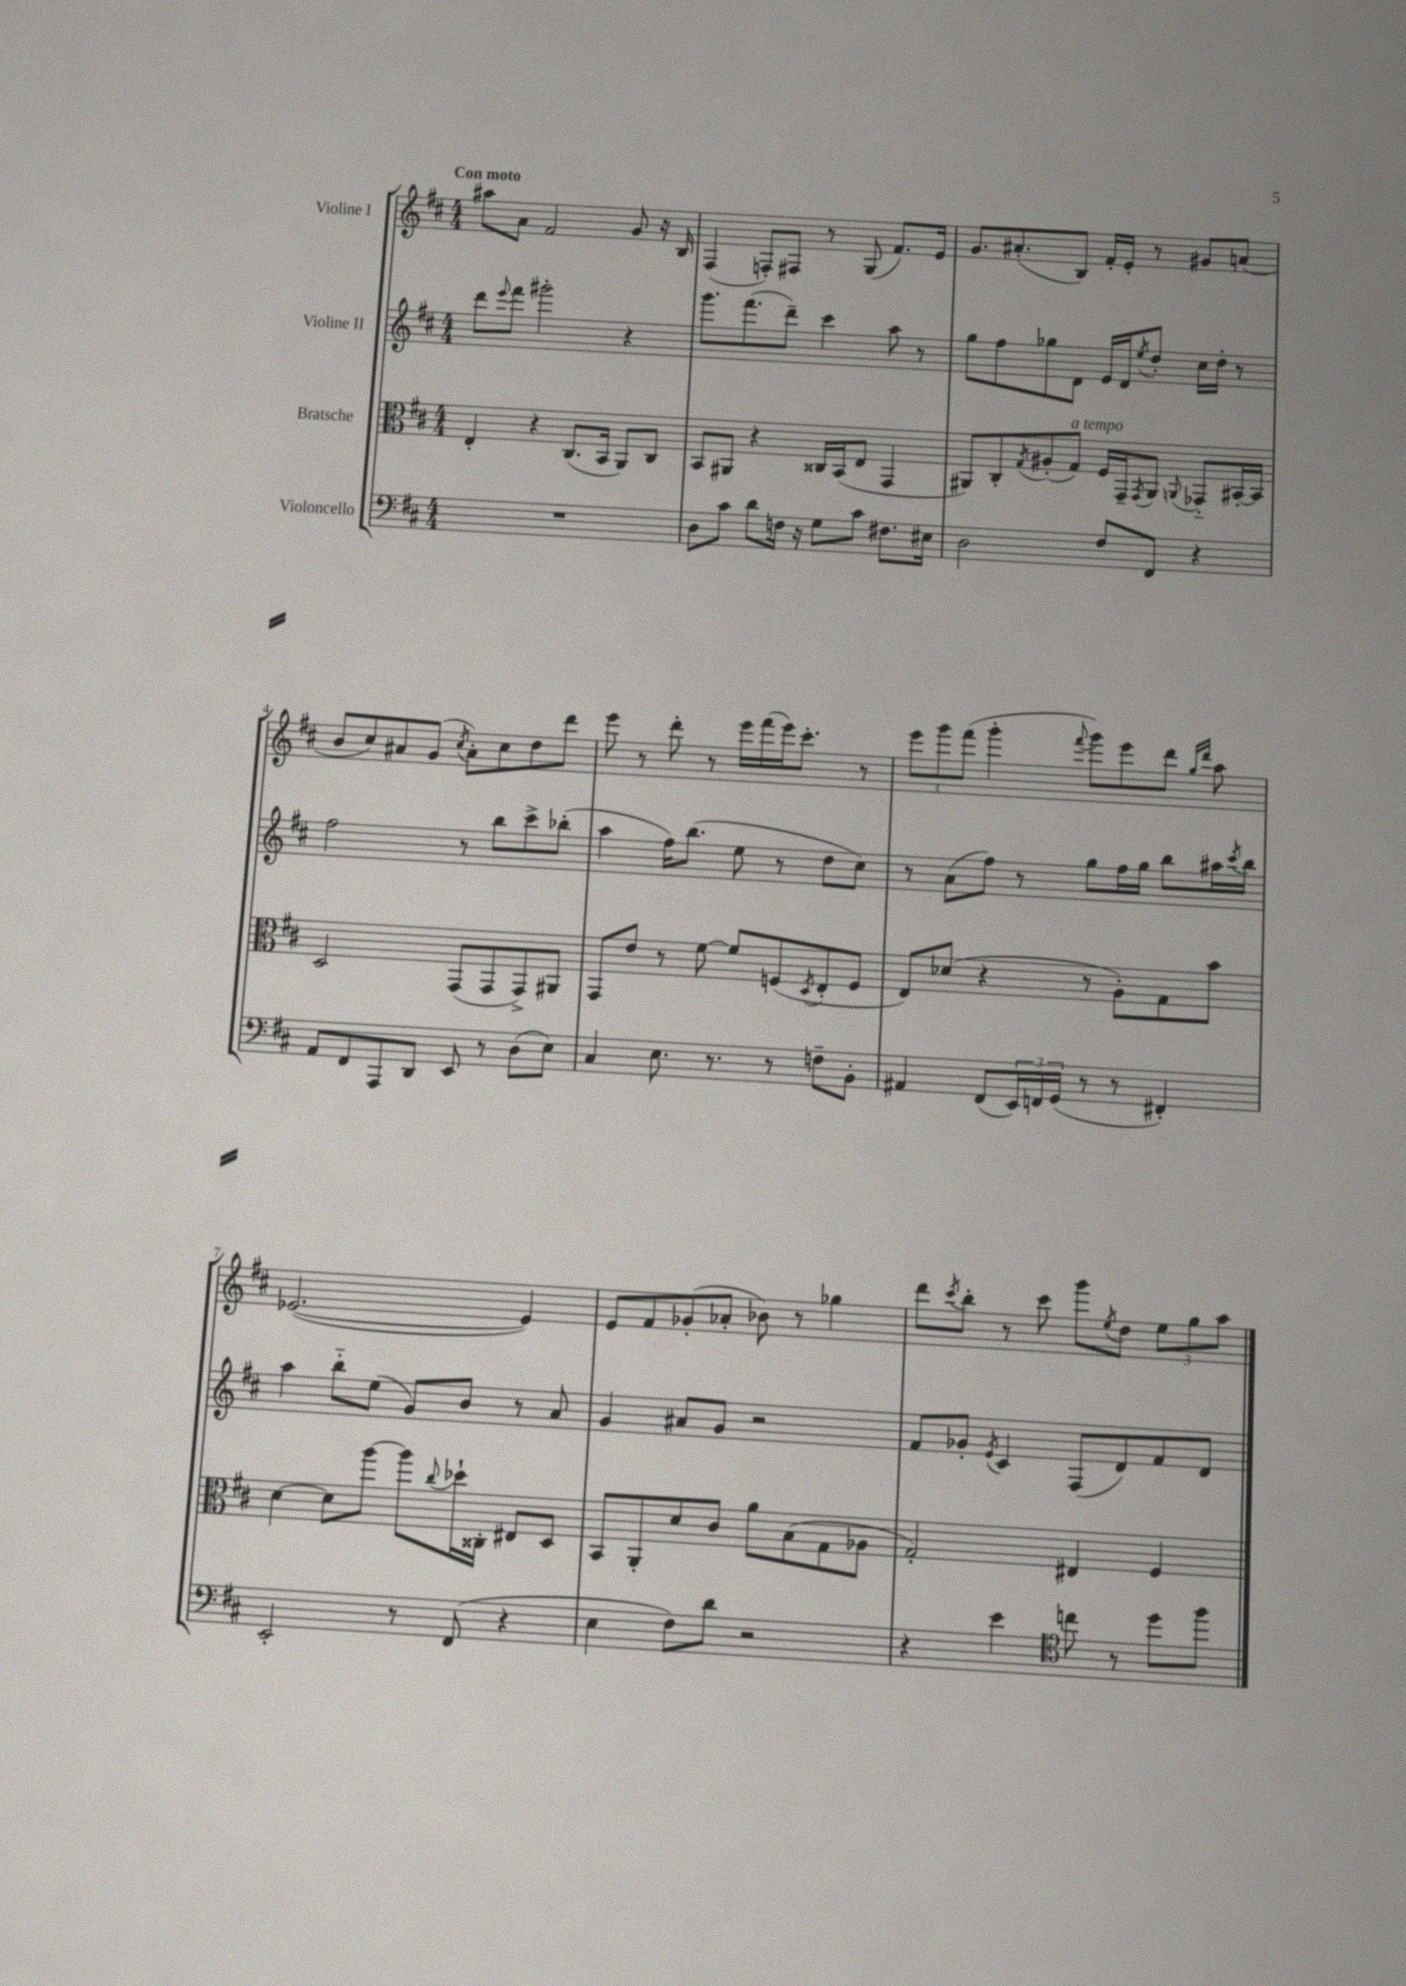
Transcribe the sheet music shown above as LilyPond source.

<<
\new StaffGroup <<
\new Staff = "s0" \with { instrumentName = "Violine I" } {
    \clef treble \key d \major \numericTimeSignature \time 4/4 \tempo "Con moto"
    ais''8 a'8 fis'2 g'8 r16 b16 |
    fis4( f8-.) fis8 r8 g8( fis'8.) e'16 |
    g'8. ais'8.-.( b8) fis'16-. e'16-. r8 gis'8 a'8( |
    b'8 cis''8) ais'8 g'8( \acciaccatura { cis''8 } ais'8-.) cis''8 d''8 d'''8 |
    e'''8 r8 d'''8-. r8 e'''16 fis'''16( e'''16) cis'''8.-. r8 |
    \tuplet 3/2 { e'''8 g'''8 fis'''8( } g'''4-. \appoggiatura { fis'''8 } g'''8) e'''8 d'''8 \grace { g''16 d'''16 } a''8 |
    ees'2.~( ees'4) |
    e'8 fis'8 ges'8-.( aes'8-. bes'8) r8 ges''4 |
    d'''8 \acciaccatura { cis'''8 } b''8-. r8 cis'''8 g'''8 \acciaccatura { e''8 } d''8 \tuplet 3/2 { e''8 g''8 a''8 } \bar "|." |
}
\new Staff = "s1" \with { instrumentName = "Violine II" } {
    \clef treble \key d \major \numericTimeSignature \time 4/4
    d'''8 \appoggiatura { e'''8 } fis'''8 gis'''2-. r4 |
    g'''8. fis'''8.( d'''8--) cis'''4 a''8 r8 |
    g''8 fis''8 ges''8 d'8 e'16 d'16 \acciaccatura { e''8 } d''8-. cis''16 d''16-. r8 |
    fis''2 r8 b''8 cis'''8-> bes''8-.( |
    a''4 fis''16) b''8.( e''8 r8 d''8 cis''8) |
    r8 a'8( fis''8) r8 g''8 fis''16 g''16 b''8 ais''16 \acciaccatura { cis'''8 } b''16 |
    a''4 b''8-_ e''8( g'8) b'8 r8 a'8 |
    g'4 ais'8 g'8 r2 |
    fis'8 ges'8-. \acciaccatura { e'8 } cis'4 fis8( d'8) fis'8 d'8 \bar "|." |
}
\new Staff = "s2" \with { instrumentName = "Bratsche" } {
    \clef alto \key d \major \numericTimeSignature \time 4/4
    e4-. r4 cis8.( b,16 a,8) cis8 |
    b,8 ais,8 r4 cisis16 b,16( e8 g,4 |
    ais,8) cis8-. \acciaccatura { g8 } ais8-.( g8^\markup { \italic "a tempo" }) fis16 g,16-- \acciaccatura { g,8 } ais,8 \appoggiatura { a,8 } ges,8-_ bis,16~-. bis,16 |
    d2 g,8( g,8 g,8->) ais,8 |
    g,8 e'8 r8 fis'8~ fis'8 f8( \acciaccatura { d8 } e8-. f8 |
    e8) des'8( r4 r8 a8-.) g8 b'8 |
    d'4~ d'8 a''8~ a''8 \appoggiatura { cis''8 } des''16-! cisis16-. eis8 d8 |
    b,8 a,8-. d'8 cis'8 a'8 b8( g8 aes8 |
    g2-.) eis4 fis4 \bar "|." |
}
\new Staff = "s3" \with { instrumentName = "Violoncello" } {
    \clef bass \key d \major \numericTimeSignature \time 4/4
    R1 |
    d8 cis'8 d'8 f16 r16 g8 cis'8 fis8. eis16 |
    d2 fis8 fis,8 r4 |
    a,8 fis,8 a,,8 d,8 e,8 r8 d8( e8) |
    cis4 e8. r8. r8 f8-- b,8-. |
    ais,4 fis,8( \tuplet 3/2 { e,16) f,16 g,16( } r8 r8 fis,4-.) |
    e,2-. r8 fis,8( r4 |
    e4 fis8) d'8 r2 |
    r4 e'4 \clef tenor c''8 r8 d''8 fis''8 \bar "|." |
}
>>
>>
